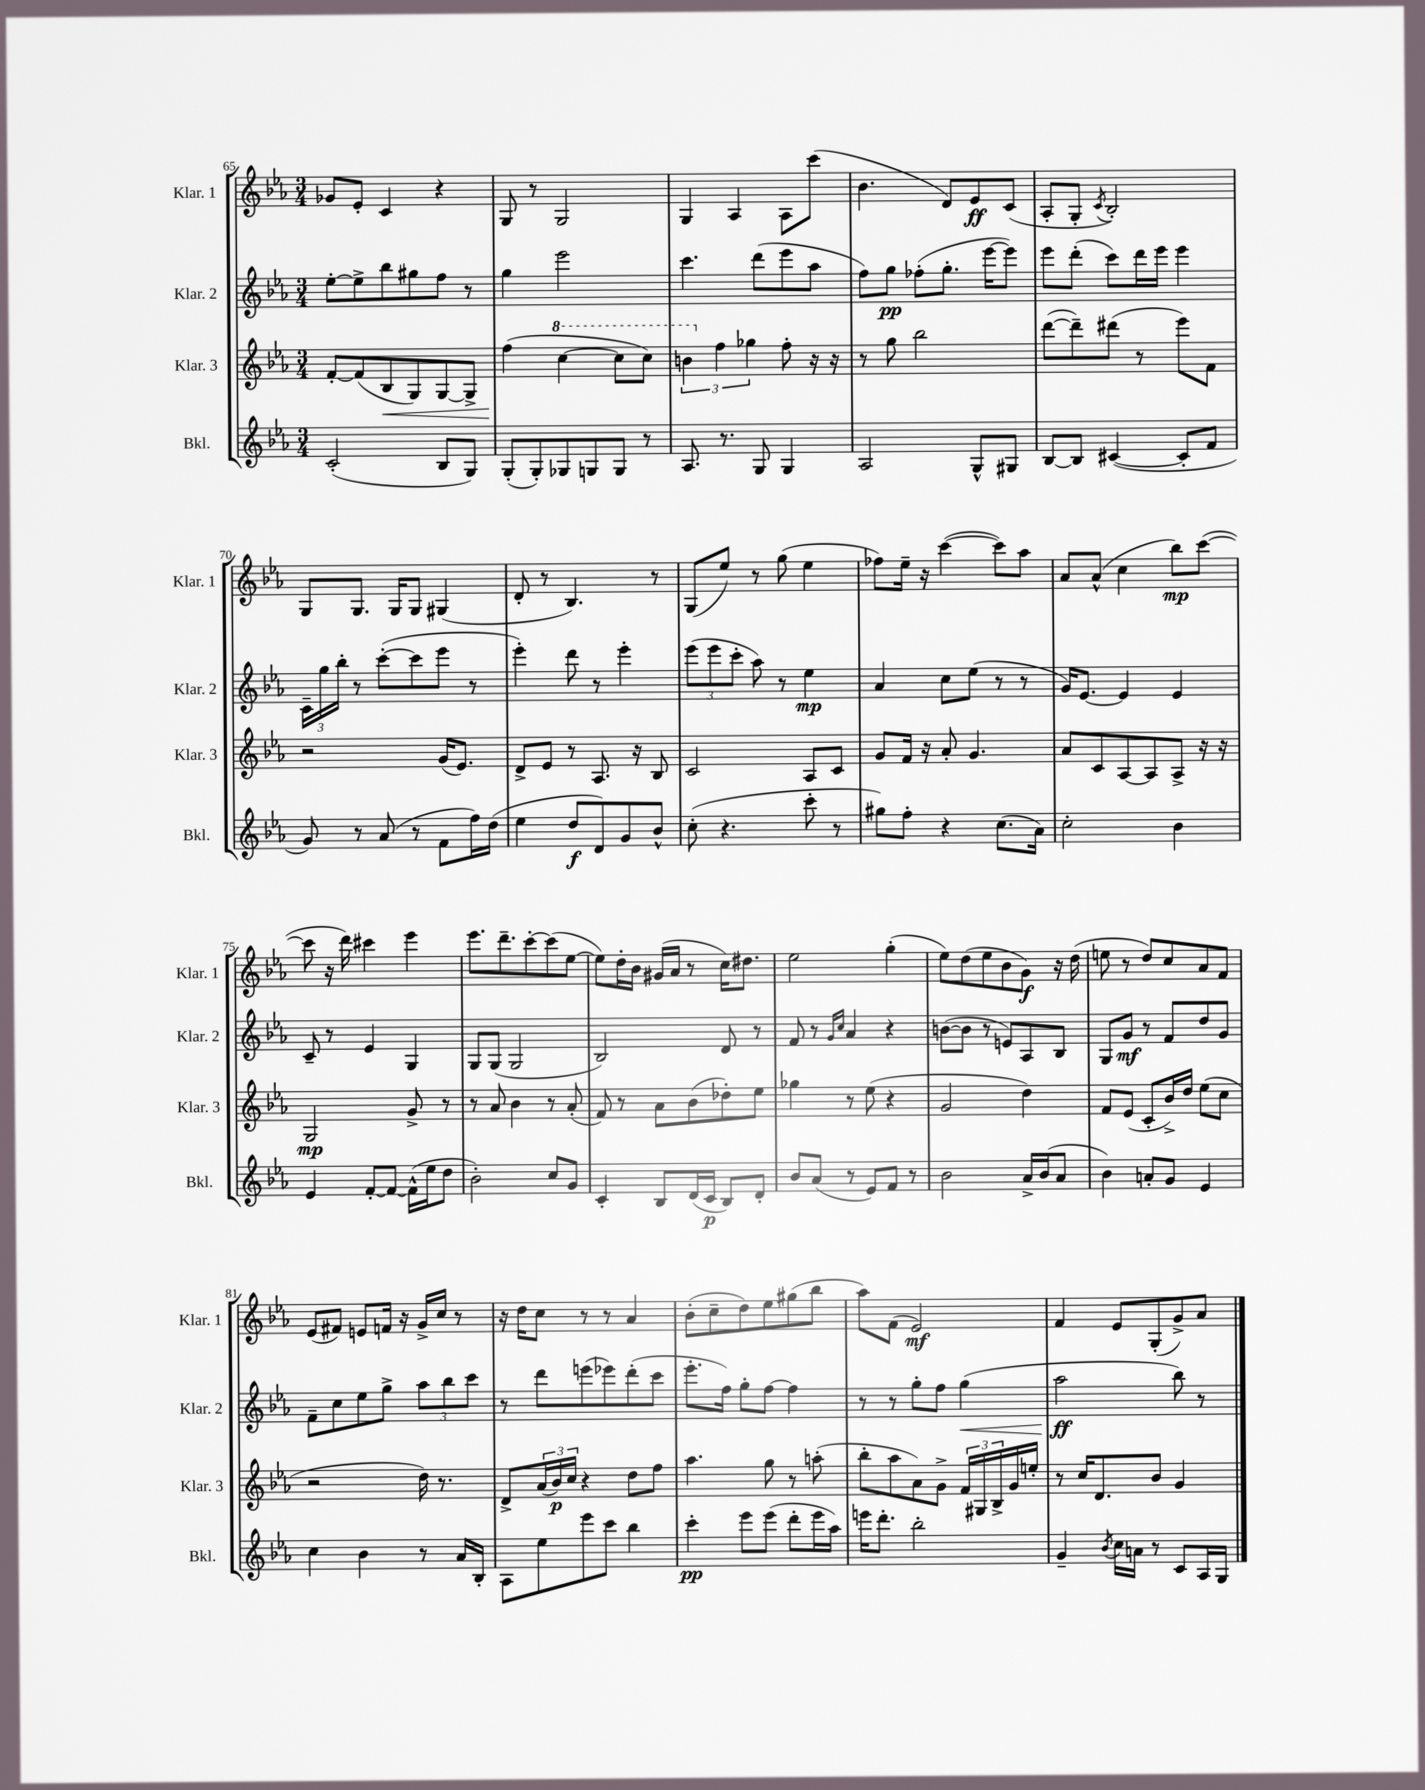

**kern	**kern	**kern	**kern
*staff4	*staff3	*staff2	*staff1
*clefG2	*clefG2	*clefG2	*clefG2
*k[b-e-a-]	*k[b-e-a-]	*k[b-e-a-]	*k[b-e-a-]
*M3/4	*M3/4	*M3/4	*M3/4
(2c'/	[8f'/L	[8ee-'\L	8g-/L
.	(8f/]	8ee-^\]	8e-'/J
.	8B-/	8bb-\	4c/
.	8G/)	8gg#\	.
8B-/L	[8G/	8ff\J	4r
8G/J)	8G^/]J	8r	.
=	=	=	=
(8G'/L	(4ff\	4gg\	8G/
8G'/)	.	.	8r
8G-/	[4ccc\	2eee-\	2G/
8G/	.	.	.
8G/J	8ccc\]L	.	.
8r	8ccc\J)	.	.
=	=	=	=
8.A-/	6bb\	4.ccc\	4G/
.	6ff\	.	.
8.r	.	.	.
.	.	.	4A-/
.	6gg-\	.	.
8G/	.	(8ddd\L	.
4G/	8ff'\	8eee-\	8A-\L
.	16r	8aa-\J	(8ccc\J
.	16r	.	.
=	=	=	=
2A-/	8r	8ff\L)	4.b-\
.	8gg\	8gg\J	.
.	2bb-\	(8ff-'\L	.
.	.	8.gg'\J	8d/L)
8G^^/L	.	.	8e-/
.	.	[16eee-\LK	.
8G#/J	.	8eee-\]J)	(8c/J
=	=	=	=
[8B-/L	([8ddd\L	8eee-\L	8A-'/L
8B-/]J	8ddd~\])	(8ddd'\J	8G'/J
.	.	.	8qc/
([4c#/	(8ddd#\J	8ccc\L)	2B-'/)
.	8r	16ddd\L	.
.	.	16eee-\JJ	.
8c#'/]L	8eee-\L)	4eee-\	.
8f/J	8f\J	.	.
=	=	=	=
8g/)	2r	24c~\LL	8G/L
.	.	24gg\	.
.	.	24bb-'\JJ	.
8r	.	8r	8.G/J
(8a-/	.	([8ccc'\L	.
.	.	.	16G/LK
8r	.	8ccc\]	8G/J
8f\L	(16g/LK	8eee-\J	(4G#/
.	8.e-/J)	.	.
16ff\L)	.	8r	.
(16dd\JJ	.	.	.
=	=	=	=
4ee-\	8d^/L	4eee-'\)	8d'/
.	8e-/J	.	8r
8dd/L	8r	8ddd\	4.B-/)
8d/)	8.A-/	8r	.
8g/	.	4eee-'\	.
.	16r	.	.
8b-^^/J	8B-/	.	8r
=	=	=	=
(8cc'\	2c/	(12eee-\L	(8G/L
.	.	12eee-\	.
4.r	.	.	8ee-/J)
.	.	12ccc'\J	.
.	.	8aa-\)	8r
.	.	8r	(8gg\
8ccc'\	8A-/L	4ee-\	4ee-\
8r	8c/J	.	.
=	=	=	=
8gg#\L)	8g/L	4a-/	8ff-\L)
8ff'\J	16f/Jk	.	16ee-~\Jk
.	16r	.	16r
4r	8a-'/	8cc\L	([4ccc\
.	4.g/	(8ee-\J	.
(8.cc\L	.	8r	8ccc\]L)
.	.	8r	8aa-\J
16a-\Jk)	.	.	.
=	=	=	=
2cc'\	8a-/L	16g/LK)	8a-/L
.	.	[8.e-/J	.
.	8c/	.	(8a-^^/J
.	[8A-/	4e-/]	4cc\
.	8A-/]	.	.
4b-\	8A-^/J	4e-/	8bb-\L)
.	16r	.	([8ccc\J
.	16r	.	.
=	=	=	=
4e-/	2G/	8c~/	8ccc\]
.	.	8r	16r
.	.	.	16ddd\)
[8f'/L	.	4e-/	4ccc#\
8f/_J	.	.	.
(16f^^\]LL	8g^/	4G/	4eee-\
16ee-\J	.	.	.
8dd\J	8r	.	.
=	=	=	=
2b-'\)	8r	8G/L	8.eee-\L
.	8a-/	(8G/J	.
.	.	.	8.ddd~\
.	4b-\	2G/	.
.	.	.	[8ccc'\
8cc/L	8r	.	(8ccc\]
8g/J	(8a-'/	.	[8ee-\J
=	=	=	=
4c'/	8f/)	2B-/)	8ee-\]L)
.	8r	.	16dd'\L
.	.	.	16b-\JJ
8B-/L	8a-\L	.	(16g#/LL
.	.	.	16a-/JJ
(16d/L	(8b-\	.	8r
16c/JJ	.	.	.
8B-/L)	8dd-'\)	8d/	16cc\LK)
.	.	.	8.dd#\J
8d'/J	8ee-\J	8r	.
=	=	=	=
8b-/L	4gg-\	8f/	2ee-\
(8a-/J	.	8r	.
.	.	16qqg/LL	.
.	.	16qqcc/JJ	.
8r	8r	4a-/	.
8e-/L)	(8ee-\	.	.
8f/J	4r	4r	(4gg'\
8r	.	.	.
=	=	=	=
2b-\	2g/	([8b\L	8ee-\L)
.	.	8b\]J	(8dd\
.	.	8r	8ee-\
.	.	8e/L)	8b-\
16a-^/LL	4dd\)	8A-/	8g\J)
(16b-/J	.	.	.
8a-/J	.	8B-/J	16r
.	.	.	(16dd\
=	=	=	=
4b-\)	8f/L	8G/L	8ee\
.	(8e-/J	8g/J	8r
8a'/L	8c'/L	8r	8dd/L)
8g/J	16b-^/L)	8f/L	8cc/
.	16dd/JJ	.	.
4e-/	(8ee-\L	8dd/	8a-/
.	8cc\J	8g/J	8f/J
=	=	=	=
4cc\	2r	8f~\L	(8e-/L
.	.	8cc\	8f#/J)
4b-\	.	8ee-\	8e/L
.	.	8gg^\J	16f/Jk
.	.	.	16r
8r	16dd\)	12aa-\L	16g^/LL
.	8.r	.	16cc/JJ
.	.	12bb-\	.
16a-/LL	.	.	8r
.	.	12ccc\J	.
16B-'/JJ	.	.	.
=	=	=	=
8A-\L	8d^/L	8r	16r
.	.	.	16dd\LK
8ee-\	(24a-/L	8ddd\L	8cc\J
.	24b-/)	.	.
.	24cc/JJ	.	.
8eee-\	4r	(8eee\	8r
8ccc\J	.	8eee-\)	8r
4bb-\	8dd\L	(8ddd'\	4a-/
.	8ff\J	8ccc\J	.
=	=	=	=
4ccc'\	4.aa-\	8.eee-'\L	(8b-'\L
.	.	.	8cc~\
.	.	16ff\Jk)	.
8eee-\L	.	8gg'\L	8dd\)
(8eee-\J	8gg\	[8ff\J	8ee-\
8ddd'\L	8r	4ff\]	(8gg#\
16eee-\L	(8aa'\	.	8bb-\J
16aa-\JJ)	.	.	.
=	=	=	=
16eee\LK	8bb-'\L	8r	8aa-\L)
8.ddd'\J	.	.	.
.	8aa-\	8r	(8f\J
2bb-'\	8a-\)	8gg'\L	2e-/)
.	8g^\J	8ff\J	.
.	24f/LL	(4gg\	.
.	24G#/	.	.
.	24B-^/	.	.
.	16g/	.	.
.	16ee'/JJ	.	.
=	=	=	=
4g~/	8r	2aa-\	4f/
.	16cc/LK	.	.
.	8.d/	.	.
8qb-/	.	.	.
16cc\LL	.	.	8e-/L
16a\JJ	.	.	.
8r	8b-/J	.	(8G'/
8c/L	4g/	8bb-\)	8g^/)
16A-/L	.	8r	8a-/J
16G/JJ	.	.	.
==	==	==	==
*-	*-	*-	*-
